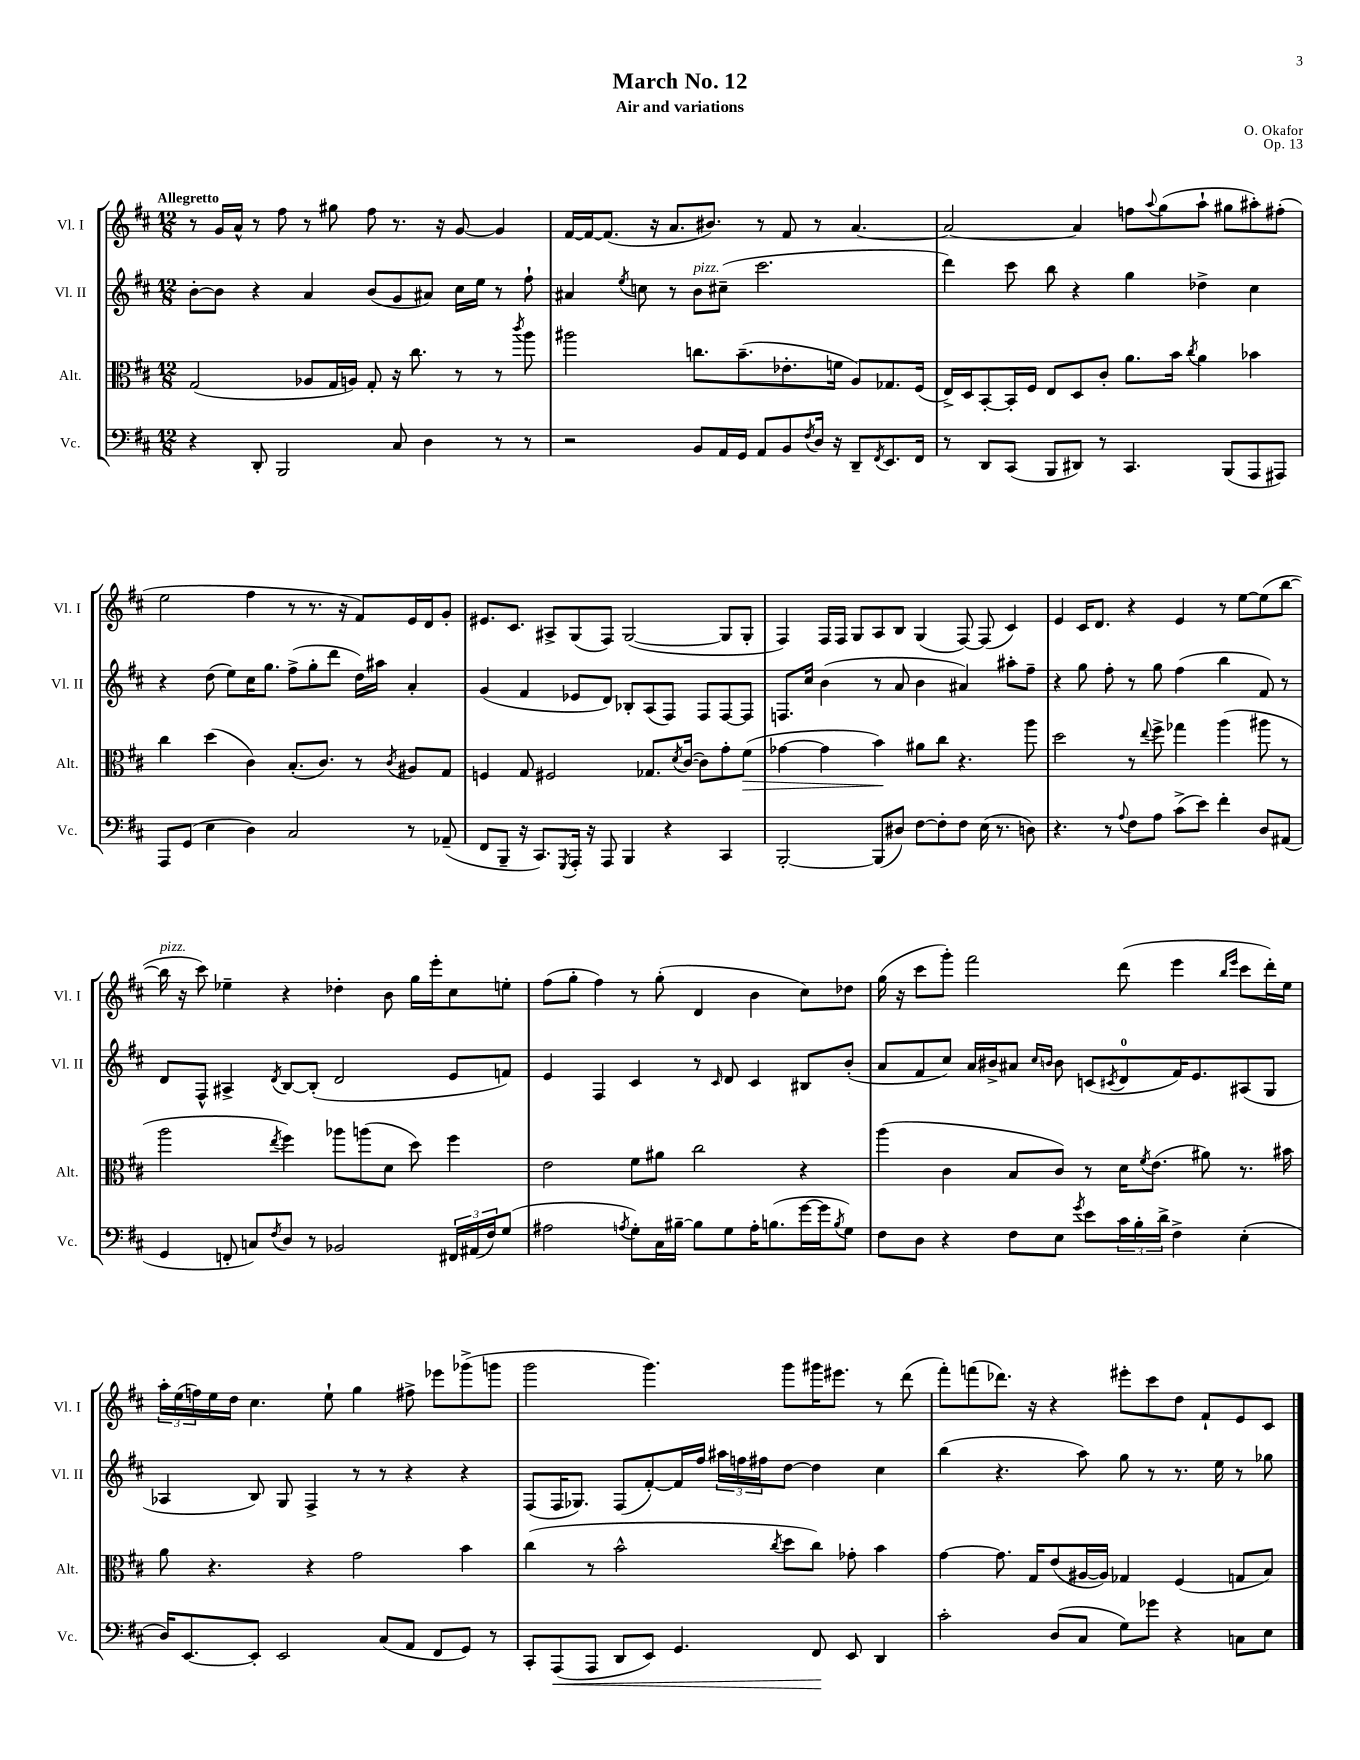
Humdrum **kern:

**kern	**kern	**kern	**kern
*staff4	*staff3	*staff2	*staff1
*clefF4	*clefC3	*clefG2	*clefG2
*k[f#c#]	*k[f#c#]	*k[f#c#]	*k[f#c#]
*M12/8	*M12/8	*M12/8	*M12/8
4r	(2G/	[8b'\L	8r
.	.	8b\]J	16g/LL
.	.	.	16a^^/JJ
8DD'/	.	4r	8r
2BBB/	.	.	8ff#\
.	8A-/L	4a/	8r
.	16G/L	.	8gg#\
.	16A/JJ)	.	.
.	8G'/	(8b/L	8ff#\
8C#/	16r	8g/	8.r
.	8.cc#\	.	.
4D\	.	8a#/J)	.
.	.	.	16r
.	8r	16cc#\LL	[8g/
.	.	16ee\JJ	.
8r	8r	8r	4g/]
.	8qccc#/	.	.
8r	8aa\	8ff#`\	.
=	=	=	=
2r	2aa#\	4a#/	[16f#/LL
.	.	.	16f#/_J
.	.	.	(8.f#/]J
.	.	8qee/	.
.	.	8cc\	.
.	.	.	16r
.	.	8r	8.a/L
8BB/L	8.cc\L	8b\L	.
.	.	.	8.b#/J)
16AA/L	.	(8cc#~\J	.
16GG/JJ	(8.b~\	.	.
8AA/L	.	2.ccc#\	8r
8BB/	8.e-'\	.	8f#/
8qF#/	.	.	.
16D/Jk	.	.	8r
16r	16f\Jk	.	.
8DD~/L	8A/L)	.	[4.a/
8qFF#/	.	.	.
8.EE/	8.G-/	.	.
16FF#/Jk	(16F#/Jk	.	.
=	=	=	=
8r	16E^/LL)	4ddd\)	2a/_
.	16D/J	.	.
8DD/L	[8BB'/	.	.
(8CC#/J	16BB'/]L	8ccc#\	.
.	16F#/JJ	.	.
8BBB/L	8E/L	8bb\	.
8DD#/J)	8D/	4r	4a/]
8r	8c#'/J	.	.
4.CC#/	8.a\L	4gg\	8ff\L
.	.	.	8qqaa/
.	.	.	(8gg\
.	16b\Jk	.	.
.	8qcc#/	.	.
.	4a\	4dd-^\	8aa`\J
(8BBB/L	.	.	8gg#\L
8AAA/	4b-\	4cc#\	8aa#'\)
8AAA#/J)	.	.	(8ff#'\J
=	=	=	=
8AAA/L	4cc#\	4r	2ee\
(8GG/J	.	.	.
4E\	(4dd\	(8dd\	.
.	.	8ee\L)	.
4D\)	4c#\)	16cc#\K	4ff#\
.	.	8.gg\J	.
2C#/	(8.B'/L	(8ff#^\L	8r
.	.	8gg'\	8.r
.	8.c#/J)	.	.
.	.	8ddd\J	.
.	.	.	16r
.	8r	16dd\LL)	8f#/L)
.	.	16aa#\JJ	.
.	8qc#/	.	.
8r	8A#/L	4a'/	16e/L
.	.	.	16d/J
(8AA-~/	8G/J	.	8g'/J
=	=	=	=
8FF#/L	4F/	(4g/	8.e#/L
8BBB~/J	.	.	.
.	.	.	8.c#/J
16r	8G/	4f#/	.
8.CC#/L)	.	.	.
.	2F#/	.	8A#^/L
8qGGG/	.	.	.
16AAA'/Jk	.	8e-/L	(8G/
16r	.	.	.
8AAA/	.	8d/J)	8F#/J)
4BBB/	.	8B-'/L	([2G/
.	8.G-/L	(8A/	.
4r	.	8F#/J)	.
.	8qd/	.	.
.	([16c#/Jk	.	.
.	8c#\]L)	8F#/L	.
4CC#/	8g'\	[8F#/	8G/]L
.	(8f#\J	8F#/]J	8G'/J
=	=	=	=
[2BBB'/	[4g-\	8.F/L	4F#/)
.	.	16cc#/Jk	.
.	4g-\]	(4b\	16F#/LL
.	.	.	16F#/JJ
.	.	.	8G/L
(8BBB/]L	4b\)	8r	8A/
8D#/J)	.	8a/	8B/J
[8F#\L	8a#\L	4b\	(4G/
8F#'\]	8cc#\J	.	.
8F#\J	4.r	4a#/)	[8F#/)
(16E\	.	.	(8F#/]
8.r	.	.	.
.	.	8aa#'\L	4c#/)
8D\)	8aa\	8ff#~\J	.
=	=	=	=
4.r	2dd\	4r	4e/
.	.	8gg\	16c#/LK
.	.	.	8.d/J
8r	.	8ff#'\	.
8qqA/	.	.	.
8F#\L	8r	8r	4r
.	8qqee/	.	.
8A\J	8ff#^\	8gg\	.
(8c#^\L	4gg-\	(4ff#\	4e/
8e\J)	.	.	.
4f#'\	(4aa\	4bb\	8r
.	.	.	[8ee\L
8D/L	8aa#\	8f#/)	(8ee\]
(8AA#/J	8r	8r	[8bb\J
=	=	=	=
4GG/	2aa\	8d/L	16bb\]
.	.	.	16r
.	.	8F#^^/J	8ccc#\)
8FF'/	.	4A#^/	4ee-~\
8C/L)	.	.	.
8qF#/	8qee/	8qd/	.
8D/J	4ff#\)	[8B/L	4r
8r	.	(8B'/]J	.
2BB-/	8aa-\L	2d/	4dd-'\
.	(8aa\	.	.
.	8d\J	.	8b\
.	8dd\)	.	16gg\LL
.	.	.	16eee'\J
24FF#/LL	4ff#\	8e/L	8cc#\
(24AA#/	.	.	.
24F#/J)	.	.	.
(8G/J	.	8f/J)	8ee'\J
=	=	=	=
2A#\	2e\	4e/	(8ff#\L
.	.	.	8gg'\J
.	.	4F#/	4ff#\)
8qA/	.	.	.
8G'\L)	8f#\L	4c#/	8r
16C#\L	8a#\J	.	(8gg'\
[16B#~\JJ	.	.	.
8B#\]L	2cc#\	8r	4d/
.	.	16qqc#/	.
8G\	.	8d/	.
16A'\K	.	4c#/	4b\
(8.B\	.	.	.
[16g\L	4r	8B#/L	8cc#\L)
16g\]J	.	.	.
8qB/	.	.	.
8G\J)	.	(8b'/J	8dd-\J
=	=	=	=
8F#\L	(4aa\	8a/L	(16gg\
.	.	.	16r
8D\J	.	8f#/	8ccc#\L
4r	4c#\	8cc#/J)	8ggg'\J)
.	.	16a/LL	2fff#\
.	.	16b#^/J	.
8F#\L	8B/L	8a#/J	.
.	.	16qqcc#/LL	.
.	.	16qqb/JJ	.
8E\J	8c#/J)	8b\	.
8qg/	.	.	.
8e\L	8r	(8c/L	.
.	.	8qc#/	.
24c#\L	16d\LK	8d/	(8ddd\
24B'\	.	.	.
.	8qf#/	.	.
.	(8.e\J	.	.
24d^\JJ	.	.	.
4F#^\	.	16f#/K)	4eee\
.	.	8.e/	.
.	8a#\)	.	.
.	.	.	16qqbb/LL
.	.	.	16qqeee/JJ
(4E'\	8.r	(8A#/	8ccc#\L
.	.	8G/J	16ddd'\L)
.	16b#\	.	16ee\JJ
=	=	=	=
16D/LK)	8a\	4A-/	24aa'\LL
.	.	.	(24ee\
[8.EE/	.	.	.
.	.	.	24ff\)
.	4.r	.	16ee\
.	.	.	16dd\JJ
8EE'/]J	.	8B/)	4.cc#\
2EE/	.	8G/	.
.	4r	4F#^/	.
.	.	.	8ee`\
.	2g\	8r	4gg\
(8C#/L	.	8r	.
8AA/J	.	4r	8ff#^\
8FF#/L	.	.	8eee-\L
8GG/J)	4b\	4r	(8ggg-^\
8r	.	.	8ggg\J
=	=	=	=
8CC#'/L	(4cc#\	(8F#/L	2ggg\
(8AAA/	.	16F#/K	.
.	.	8.G-/J)	.
8AAA/J	8r	.	.
8DD/L	2b^^\	(8F#/L	.
8EE/J)	.	[8f#'/)	4.ggg\)
4.GG/	.	16f#/]L	.
.	.	16ff#/JJ	.
.	.	24aa#\LL	.
.	.	24ff\	.
.	.	24ff#\J	.
.	8qcc#/	.	.
.	8dd\L	[8dd\J	8ggg\L
8FF#/	8cc#\J)	4dd\]	16ggg#\K
.	.	.	8.eee#\J
8EE/	8g-'\	.	.
4DD/	4b\	4cc#\	8r
.	.	.	(8ddd\
=	=	=	=
2c#'\	[4g\	(4bb\	8fff#'\L)
.	.	.	(8fff\
.	8.g\]	4.r	8.ddd-\J)
.	16G/LK	.	16r
(8D/L	(8e/	.	4r
8C#/J	[16A#/L	8aa\)	.
.	16A#/]JJ)	.	.
8G\L)	4G-/	8gg\	8eee#'\L
8g-\J	.	8r	8ccc#\
4r	(4F#/	8.r	8dd\J
.	.	.	8f#`/L
.	.	16ee\	.
8C\L	8G/L	8r	8e/
8E\J	8B/J)	8gg-\	8c#/J
==	==	==	==
*-	*-	*-	*-
